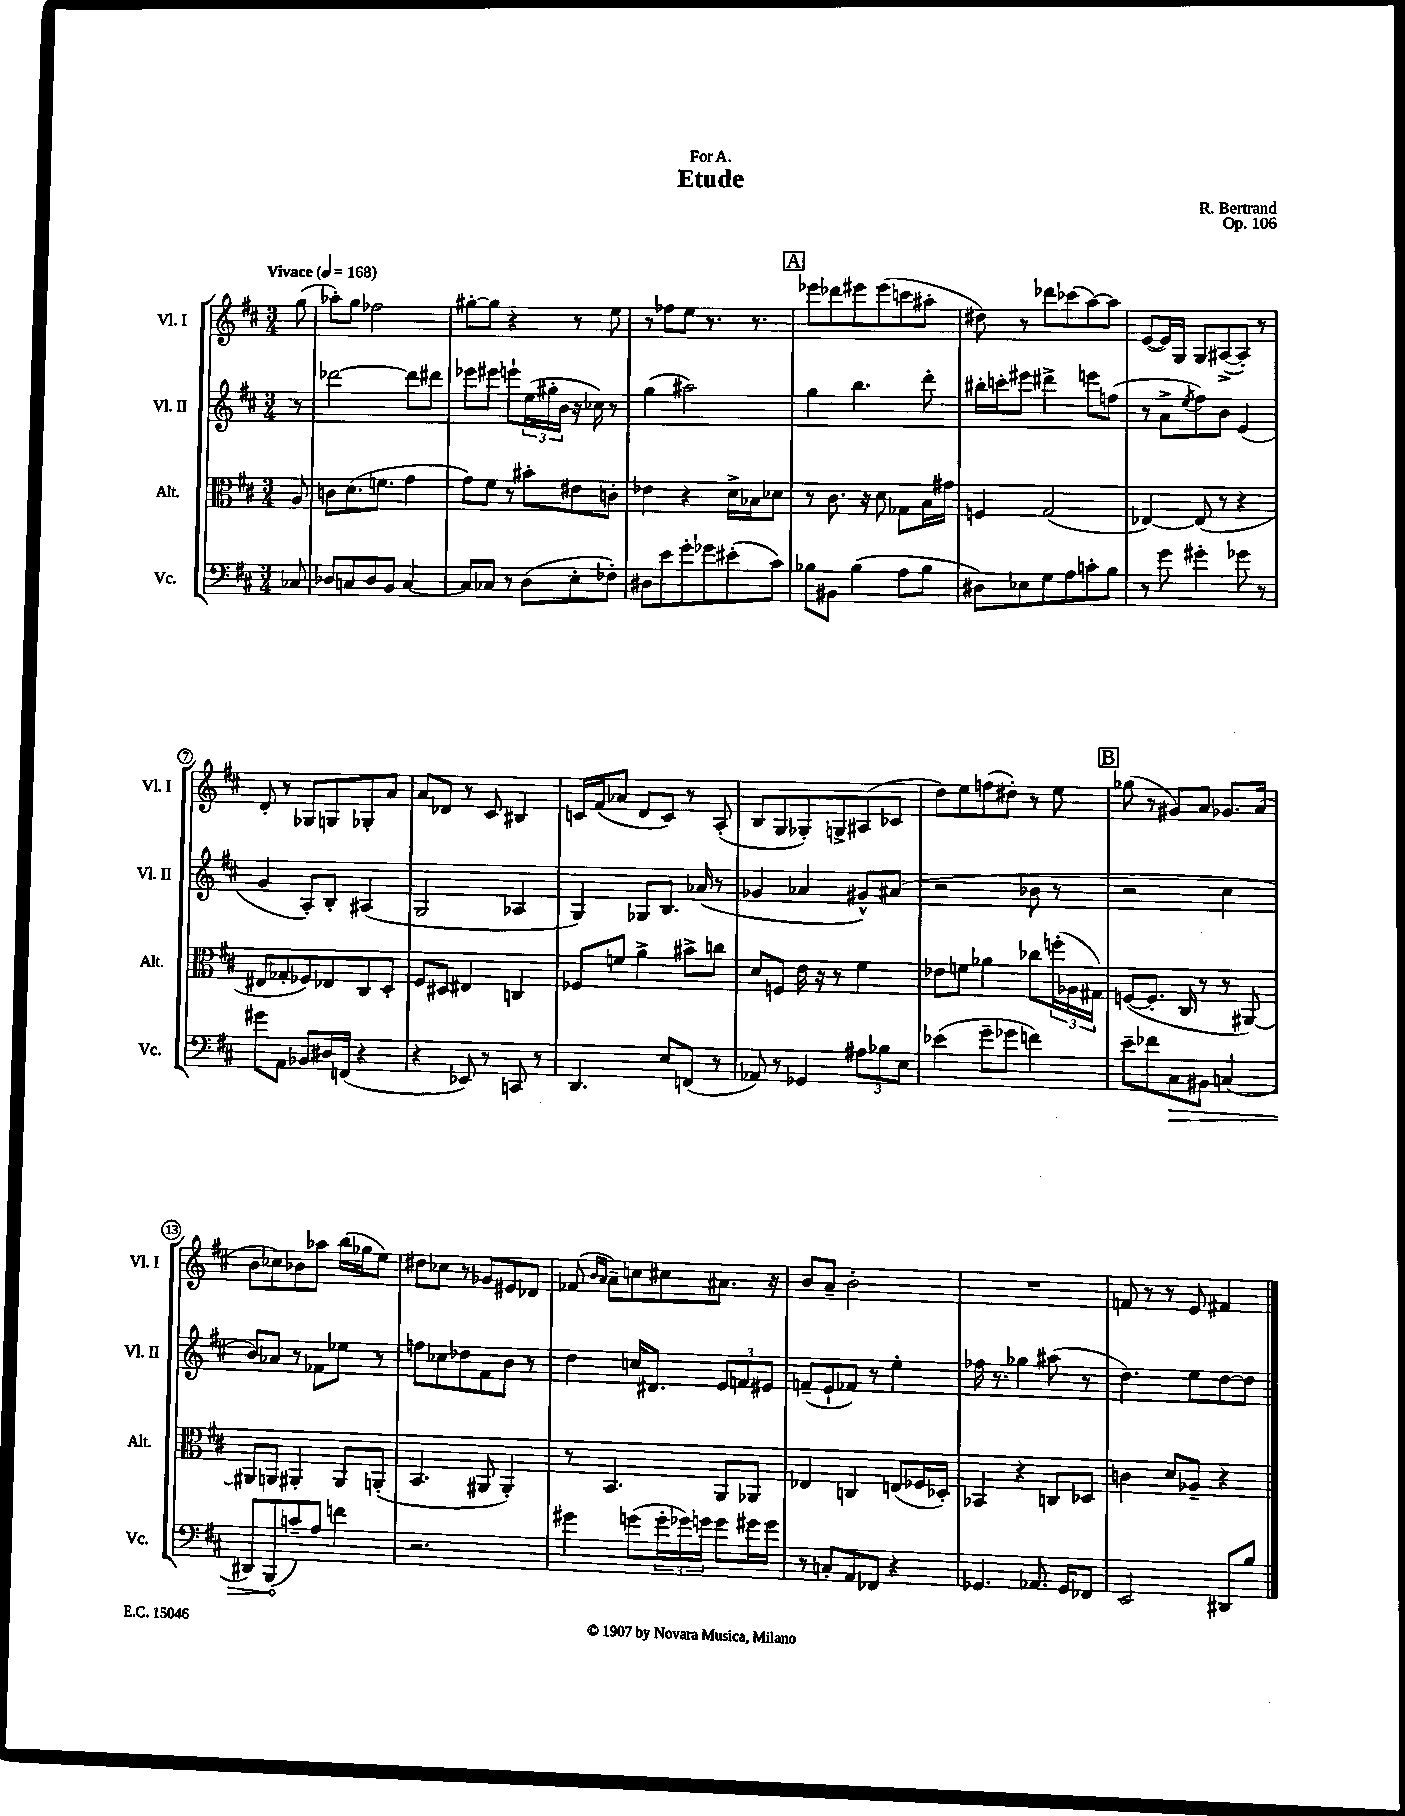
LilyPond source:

\header { title = "Etude" composer = "R. Bertrand" dedication = "For A." opus = "Op. 106" }
<<
\new StaffGroup <<
\new Staff = "s0" \with { instrumentName = "Vl. I" shortInstrumentName = "Vl. I" } {
    \clef treble \key d \major \numericTimeSignature \time 3/4 \partial 8 \tempo "Vivace" 4 = 168
    g''8( |
    aes''8-.) g''8 fes''2 |
    gis''8~-. gis''8 r4 r8 e''8 |
    r8 fes''8 e''8 r8. r8. |
    \mark \markup { \box "A" } ees'''8 des'''8 eis'''8 eis'''8( c'''8 ais''8-. |
    dis''8) r8 des'''8 ces'''8( a''8~) a''8 |
    e'8~( e'16) g16 g8 ais8~->( ais8-.) r8 |
    d'8-. r8 ges8 g8 ges8-. a'8 |
    a'8 des'8 r8 cis'8 bis4 |
    c'16 fis'16( aes'8 d'8 c'8) r8 a8-.( |
    b8 g8 ges8-.) g8-> ais8( ces'8 |
    d''8) e''8 f''8( dis''8-.) r8 e''8 |
    \mark \markup { \box "B" } ges''8( r8 gis'8) a'8 ges'8. a'16( |
    b'8 ces''8) bes'8 aes''8 b''16( ges''16 e''8) |
    dis''8 ces''8 r8 ges'8 eis'8 des'8 |
    fes'8( \grace { b'16 a'16 } a'8--) c''8 cis''8 ais'8. r16 |
    b'8 a'8-- b'2-. |
    R2. |
    f'8 r8 r8 e'8 fis'4 \bar "|." |
}
\new Staff = "s1" \with { instrumentName = "Vl. II" shortInstrumentName = "Vl. II" } {
    \clef treble \key d \major \numericTimeSignature \time 3/4 \partial 8
    r8 |
    des'''2~ des'''8 dis'''8 |
    ees'''8 eis'''8 e'''8-! \tuplet 3/2 { e''16( gis''16-. b'16 } r16 ces''16) r8 |
    g''4( ais''2) |
    \mark \markup { \box "A" } g''4 b''4. d'''8-. |
    bis''16-. c'''16-. eis'''8 dis'''4-> e'''8 f''8( |
    r8 a'8-> \acciaccatura { e''8 } fis''8) b'8 e'4( |
    g'4 a8-.) b8-. ais4( |
    g2 aes4 |
    g4) ges8 b8. aes'16( r8 |
    ges'4 aes'4 gis'8-^) ais'8( |
    r2 bes'8 r8 |
    \mark \markup { \box "B" } r2 cis''4 |
    b'8) aes'8 r8 fes'8 ees''8 r8 |
    f''8 ces''8 des''8 fis'8 b'8 r8 |
    d''4 c''16 dis'8. \tuplet 3/2 { e'8 f'8 eis'8 } |
    f'8--( e'8-! fes'8) r8 e''4-. |
    fes''16 r8. ges''4 ais''8( r8 |
    d''4.) e''8 d''8~ d''8 \bar "|." |
}
\new Staff = "s2" \with { instrumentName = "Alt." shortInstrumentName = "Alt." } {
    \clef alto \key d \major \numericTimeSignature \time 3/4 \partial 8
    a8 |
    c'8 d'8.( f'8. g'4 |
    g'8) fis'8 r8 bis'8-. eis'8 c'8-. |
    ees'4 r4 d'16-> bes16 des'8 |
    \mark \markup { \box "A" } r8 cis'8. r16 d'8 ges8 b16 gis'16 |
    f4 g2( |
    ees4~) ees8( r8 r4 |
    eis8 ges8-. fes8) ees8 cis8 d8-. |
    fis8 dis8 eis4 c4 |
    fes8 f'8 a'4-> bis'8-> c''8 |
    d'8 f8 e'16 r16 r8 fis'4 |
    ees'8 f'8 aes'4 ces''8 \tuplet 3/2 { f''16-.( aes16 gis16) } |
    \mark \markup { \box "B" } f8~( f8.-. cis16 r8 r8 ais,8~) |
    ais,8 a,8 ais,4-. ais,8 a,8-.( |
    b,4. ais,8 ais,4-.) |
    r8 b,4. a,8 aes,8 |
    ees4 c4 e8( fes16 des16-.) |
    bes,4 r4 c8 des8 |
    c'4 d'8 aes8-- r4 \bar "|." |
}
\new Staff = "s3" \with { instrumentName = "Vc." shortInstrumentName = "Vc." } {
    \clef bass \key d \major \numericTimeSignature \time 3/4 \partial 8
    ces8 |
    des8 c8 des8 b,8 c4~ |
    c8 ces8 r8 d8( e8-. fes8-.) |
    dis8 e'8 g'8-. ges'8 eis'8-.( cis'8) |
    \mark \markup { \box "A" } bes8 bis,8 bes4( a8 bes8 |
    dis8) ees8 g8 a8 c'8-. b8 |
    r8 g'8 gis'4-. ges'8 r8 |
    gis'8 a,8 bes,8 dis16 f,16( r4 |
    r4 ees,8) r8 c,8 r8 |
    d,4. e8 f,8( r8 |
    aes,8) r8 ges,4 \tuplet 3/2 { ais8 bes8 e8 } |
    ees'4( g'8-- ges'8 f'4) |
    \mark \markup { \box "B" } e'8-- fes'8 \once \override Hairpin.circled-tip = ##t cis8\> bis,8 c4( |
    dis,8) b,,8\!( c'8--) a8 f'4 |
    r2. |
    gis'4 g'8( \tuplet 3/2 { g'16-. ges'16) g'16 } g'8 gis'16 gis'16 |
    r8 c8-. a,8 fes,8 r4 |
    ges,4. aes,8. ges,16 fes,8 |
    e,2 dis,8 b8 \bar "|." |
}
>>
>>
\layout { \context { \Score \override BarNumber.stencil = #(make-stencil-circler 0.1 0.3 ly:text-interface::print) } }
